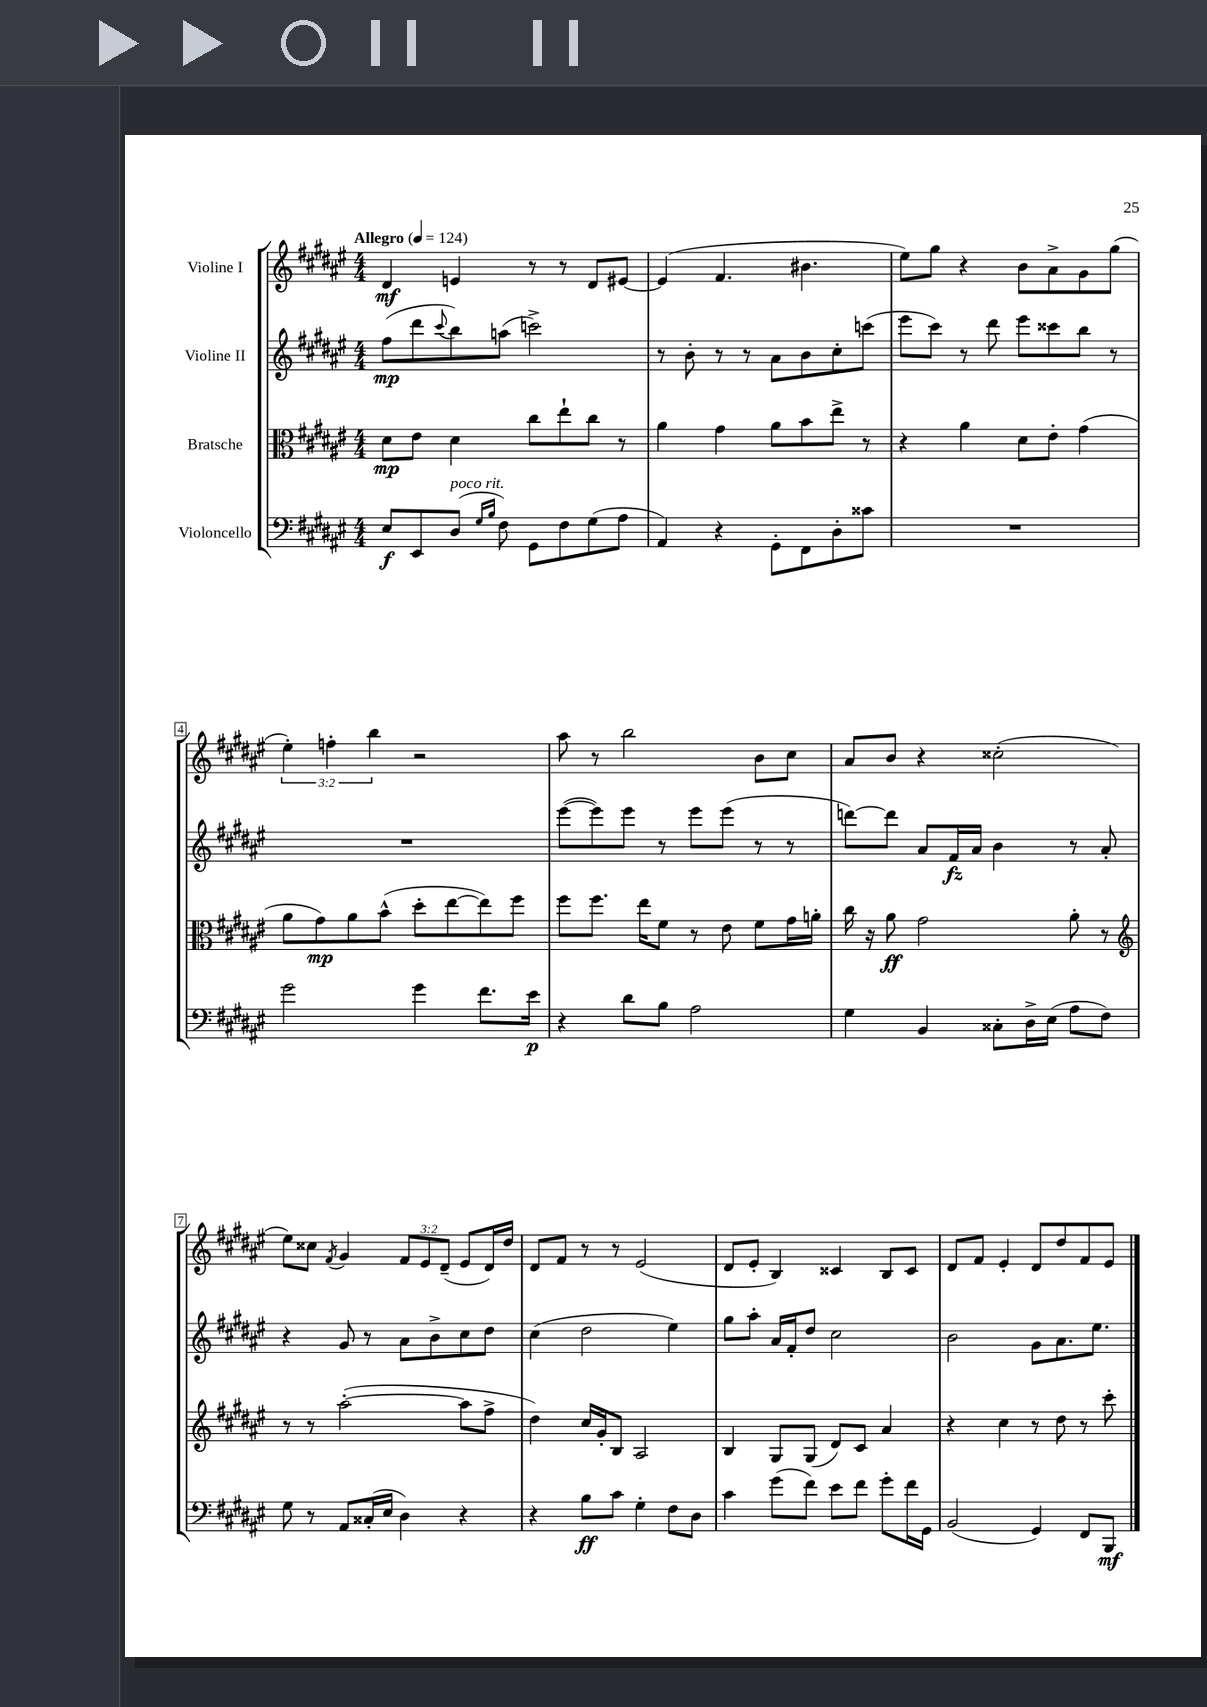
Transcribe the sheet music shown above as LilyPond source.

<<
\new StaffGroup <<
\new Staff = "s0" \with { instrumentName = "Violine I" } {
    \clef treble \key fis \major \numericTimeSignature \time 4/4 \override Staff.TupletNumber.text = #tuplet-number::calc-fraction-text \tempo "Allegro" 4 = 124
    dis'4\mf e'4 r8 r8 dis'8 eis'8~ |
    eis'4( fis'4. bis'4. |
    eis''8) gis''8 r4 b'8 ais'8-> gis'8 gis''8( |
    \tuplet 3/2 { eis''4-.) f''4-. b''4 } r2 |
    ais''8 r8 b''2 b'8 cis''8 |
    ais'8 b'8 r4 cisis''2-.( |
    eis''8) cisis''8 \acciaccatura { fis'8 } gis'4 \tuplet 3/2 { fis'8 eis'8 dis'8--( } eis'8 dis'16) dis''16 |
    dis'8 fis'8 r8 r8 eis'2( |
    dis'8 eis'8-. b4) cisis'4 b8 cisis'8 |
    dis'8 fis'8 eis'4-. dis'8 dis''8 fis'8 eis'8 \bar "|." |
}
\new Staff = "s1" \with { instrumentName = "Violine II" } {
    \clef treble \key fis \major \numericTimeSignature \time 4/4
    fis''8\mp( dis'''8 \appoggiatura { cis'''8 } b''8) a''8( c'''2->) |
    r8 b'8-. r8 r8 ais'8 b'8 cis''8-. c'''8( |
    eis'''8 cis'''8) r8 dis'''8 eis'''8 cisis'''8 b''8 r8 |
    R1 |
    eis'''8~( eis'''8) eis'''8 r8 eis'''8 eis'''8( r8 r8 |
    d'''8~) d'''8 ais'8 fis'16\fz ais'16 b'4 r8 ais'8-. |
    r4 gis'8 r8 ais'8 b'8-> cis''8 dis''8 |
    cis''4( dis''2 eis''4) |
    gis''8 ais''8-. ais'16 fis'16-. dis''8 cis''2 |
    b'2 gis'8 ais'8. eis''8. \bar "|." |
}
\new Staff = "s2" \with { instrumentName = "Bratsche" } {
    \clef alto \key fis \major \numericTimeSignature \time 4/4
    dis'8\mp eis'8 dis'4 cis''8 eis''8-! cis''8 r8 |
    ais'4 gis'4 ais'8 b'8 eis''8-> r8 |
    r4 ais'4 dis'8 eis'8-. gis'4( |
    ais'8 gis'8\mp) ais'8 b'8-^( dis''8-. eis''8~ eis''8) fis''8 |
    fis''8 fis''8. eis''16 fis'8 r8 eis'8 fis'8 gis'16 a'16-. |
    cis''16 r16 ais'8\ff gis'2 ais'8-. r8 |
    \clef treble r8 r8 ais''2~-.( ais''8 fis''8-> |
    dis''4) cis''16 gis'16-. b8 ais2 |
    b4 gis8 gis8( dis'8) cis'8 ais'4 |
    r4 cis''4 r8 dis''8 r8 cis'''8-. \bar "|." |
}
\new Staff = "s3" \with { instrumentName = "Violoncello" } {
    \clef bass \key fis \major \numericTimeSignature \time 4/4
    eis8\f eis,8 dis8^\markup { \italic "poco rit." }( \grace { gis16 b16 } fis8) gis,8 fis8 gis8( ais8 |
    ais,4) r4 gis,8-. fis,8 dis8-. cisis'8 |
    R1 |
    gis'2 gis'4 fis'8. eis'16\p |
    r4 dis'8 b8 ais2 |
    gis4 b,4 cisis8-. dis16-> eis16( ais8 fis8) |
    gis8 r8 ais,8 cisis16-.( eis16 dis4) r4 |
    r4 b8\ff cis'8 gis4-. fis8 dis8 |
    cis'4 gis'8( fis'8) eis'8 fis'8 gis'8-. fis'16 gis,16 |
    b,2( gis,4) fis,8 b,,8\mf \bar "|." |
}
>>
>>
\layout { \context { \Score \override BarNumber.stencil = #(make-stencil-boxer 0.1 0.3 ly:text-interface::print) } }
